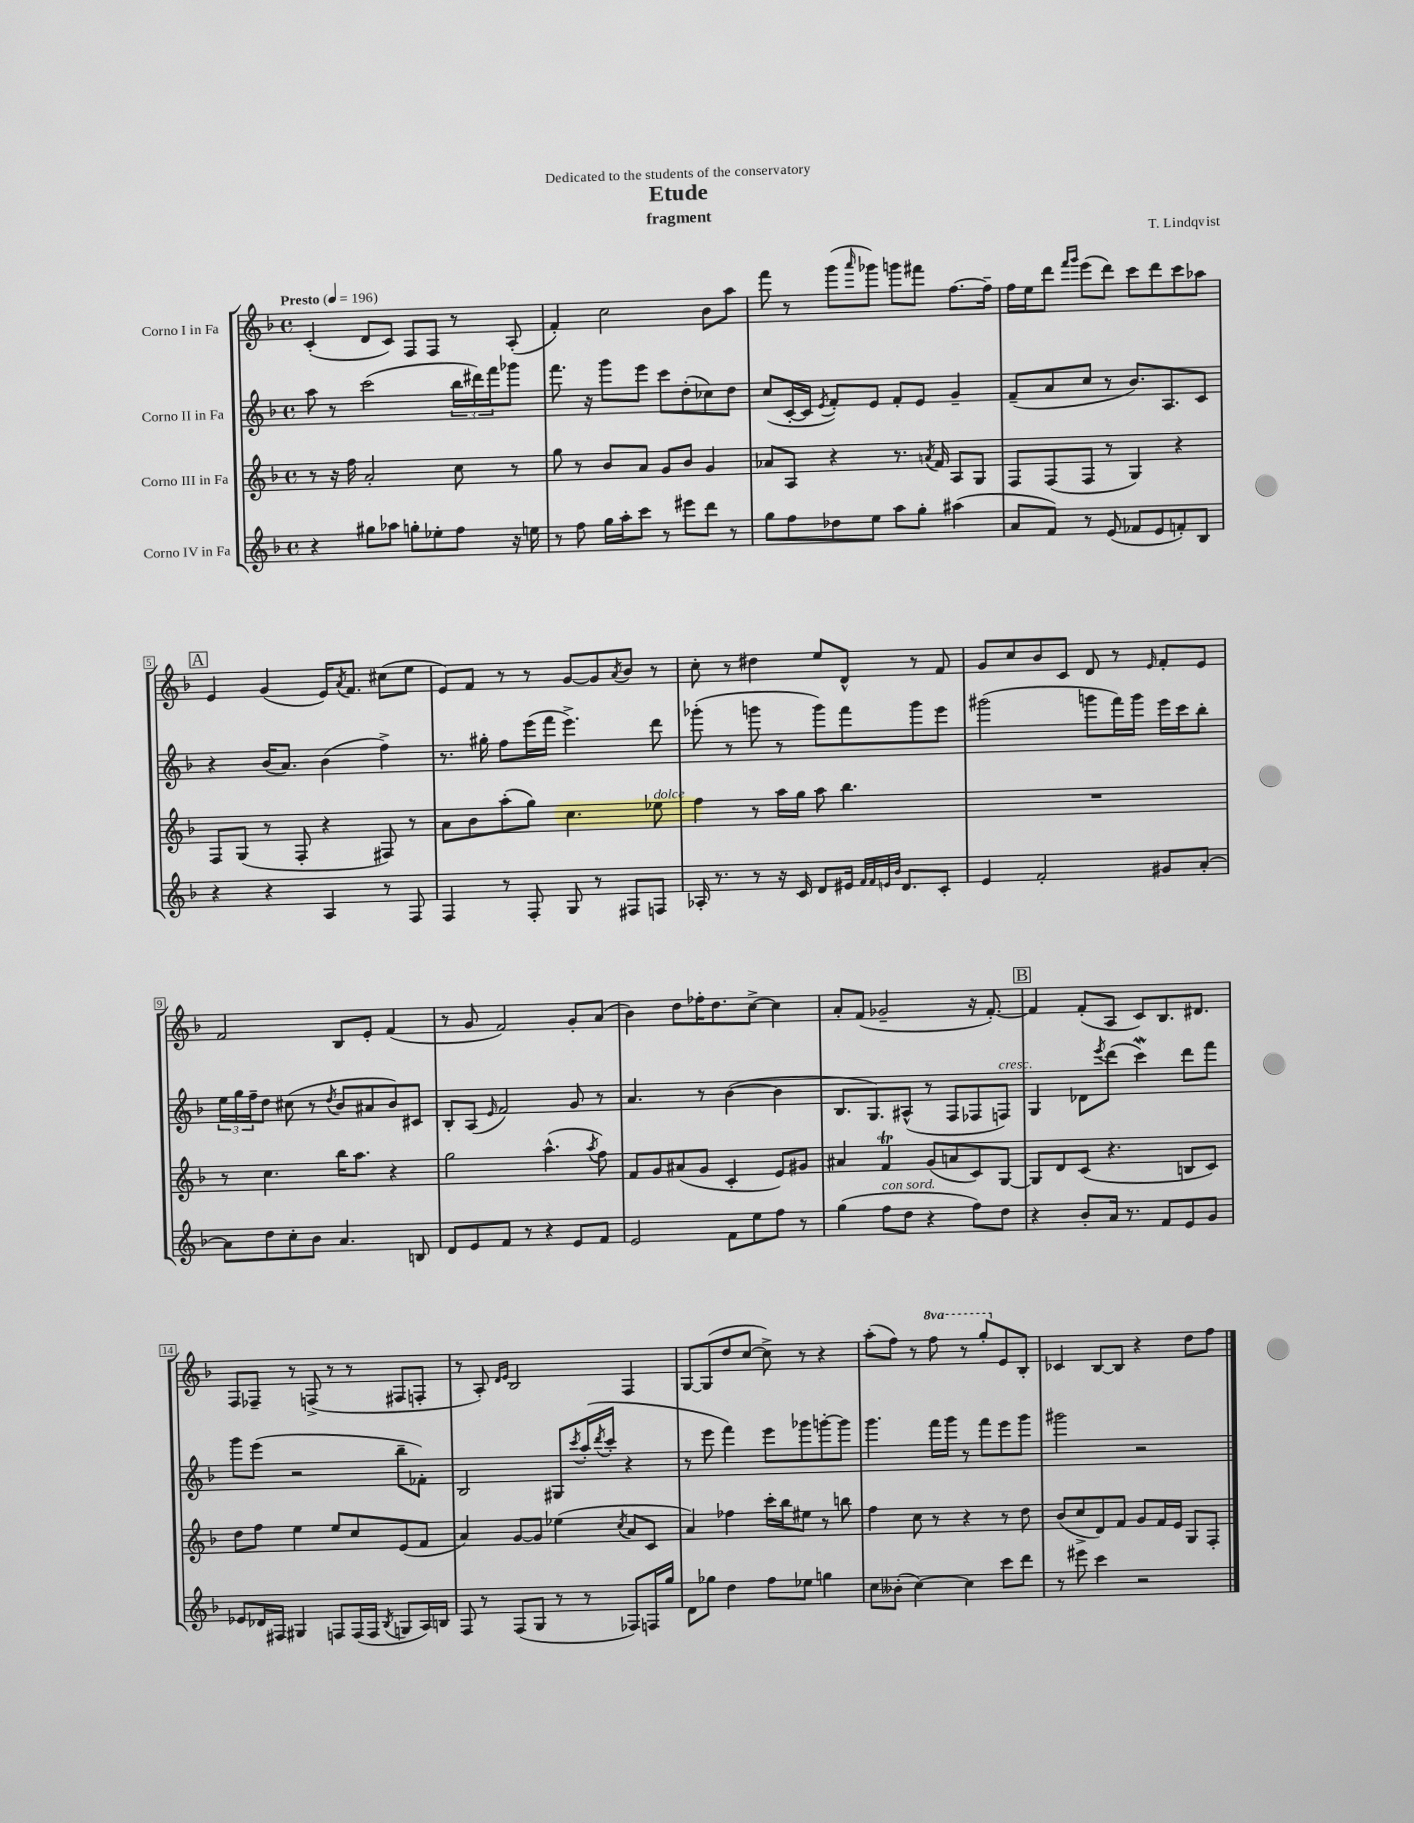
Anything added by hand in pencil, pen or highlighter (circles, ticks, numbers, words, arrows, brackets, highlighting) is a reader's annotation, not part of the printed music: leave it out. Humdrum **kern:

**kern	**kern	**kern	**kern
*part4	*part3	*part2	*part1
*staff4	*staff3	*staff2	*staff1
*I"Corno IV in Fa	*I"Corno III in Fa	*I"Corno II in Fa	*I"Corno I in Fa
*clefG2	*clefG2	*clefG2	*clefG2
*k[b-]	*k[b-]	*k[b-]	*k[b-]
*M4/4	*M4/4	*M4/4	*M4/4
*met(c)	*met(c)	*met(c)	*met(c)
*MM196	*MM196	*MM196	*MM196
=1	=1	=1	=1
!	!	!	!LO:TX:a:B:t=Presto
4r	8r	8aa\	(4c'/
.	16r	8r	.
.	16ff\	.	.
8gg#X\L	2a'/	(2ccc\	8d/L
8aa-X\J	.	.	8c/J)
8ggn'\L	.	.	8F/L
8ee-X'\	.	.	8F/J
8ff\J	8cc\	24bb-\LL	8r
.	.	24ddd#X\)	.
.	.	24fff\J	.
16r	8r	8ggg-X\J	(8A'/
16een\	.	.	.
=2	=2	=2	=2
8r	8gg\	8.fff\	4f'/)
8ff\	8r	.	.
.	.	16r	.
16gg\LL	8b-/L	8ggg\L	2cc\
16aa'\J	.	.	.
8ccc\J	8a/J	8eee\J	.
8r	8g/L	8ccc\L	.
8eee#X\L	8b-/J	(8dd'\	.
8ddd\J	4g/	8cc-X\)	8b-\L
8r	.	8dd\J	8aa\J
=3	=3	=3	=3
8gg\L	8a-X/L	(8cc/L	8fff\
8ff\	8A/J	[16c'/L	8r
.	.	16c/JJ]	.
.	.	8qe/	.
8dd-X\	4r	8f'/L)	(8ggg\L
.	.	.	16qqaaa/
8ee\J	.	8e/J	8ggg-X\J)
8aa\L	8.r	8f'/L	8gggn\L
8gg'\J	.	8e/J	8fff#X\J
.	8qan/	.	.
.	16f/	.	.
(4aa#X\	8A/L	4g~/	[8.ff\L
.	8G/J	.	.
.	.	.	16ff~\Jk]
=4	=4	=4	=4
8a/L	8F/L	(8f~/L	16ff\LL
.	.	.	16ee\J
8f/J)	(8F/	8a/	8ddd\J
.	.	.	16qqfff/LL
.	.	.	16qqggg/JJ
8r	8F/J	8cc/J	(8eee\L
(8e/	8r	8r	8ddd\J)
8f-X/L	4G/)	8.b-/L)	8ccc\L
8e/	.	.	8ddd\
.	.	8.A/	.
8fn'/)	4r	.	8ccc\
8B-/J	.	8c/J	8aa-X\J
!!LO:LB:g=z
!!LO:REH:place=s1:t=A
=5	=5	=5	=5
4r	8F/L	4r	4e/
.	(8G/J	.	.
4r	8r	(16b-/KL	(4g/
.	.	8.a/J)	.
.	8F'/	.	.
4A/	4r	(4b-\	16e/KL)
.	.	.	8qa/
.	.	.	8.f/J
8r	8F#X/)	4ff^\)	(8cc#X\L
8F/	8r	.	8ee\J
=6	=6	=6	=6
4F/	8a\L	8.r	8e/L)
.	8b-\	.	8f/J
.	.	16gg#X'\	.
8r	(8aa'\	8ff\L	8r
8F'/	8gg\J)	(16eee\L	8r
.	.	16fff\JJ	.
8G/	4.cc\	4.eee^\)	[8g/L
8r	.	.	8g/]
.	.	.	8qa/
8F#X/L	.	.	8b-/J
!	!LO:TX:a:i:t=dolce	!	!
8Fn/J	8ee-X\	8ddd\	8r
=7	=7	=7	=7
16A-X'/	4ff\	(8ggg-X'\	8cc'\
8.r	.	.	.
.	.	8r	8r
8r	8r	8gggn\	4dd#X\
16r	16aa\LL	8r	.
16c/	16gg\JJ	.	.
8d/L	8aa\	8ggg\L)	8ee/L
16e#X/Jk	4.bb-\	8fff\	8d^^/J
32qqf/LLL	.	.	.
32qqf/	.	.	.
32qqen/	.	.	.
32qqb-/JJJ	.	.	.
8.d/L	.	.	.
.	.	8ggg\	8r
8c'/J	.	8eee\J	8f/
=8	=8	=8	=8
4e/	1r	(2ggg#X\	8g/L
.	.	.	8cc/
2f'/	.	.	8b-/
.	.	.	8c/J
.	.	8gggn\L	8d/
.	.	16fff\L)	8r
.	.	16ggg\JJ	.
.	.	.	16qqe/
8g#X/L	.	16eee\LL	8f'/L
.	.	16ccc\J	.
[8a'/J	.	8bb-'\J	8e/J
!!LO:LB:g=z
=9	=9	=9	=9
8a\L]	8r	24ee\LL	2f/
.	.	24gg\	.
.	.	24ff~\J	.
8dd\	4.cc\	8dd\J	.
8cc'\	.	(8cc#X\	.
8b-\J	.	8r	.
.	.	8qdd/	.
4.a/	16bb-\KL	8b-/L	8B-/L
.	8.aa\J	.	.
.	.	8a#X/	8e'/J
.	4r	8b-/)	(4f/
8Bn/	.	8c#X/J	.
=10	=10	=10	=10
8d/L	2gg\	8B-'/L	8r
8e/	.	(8A/J	8g/
.	.	16qqe/	.
8f/J	.	2f/)	2f/)
8r	.	.	.
4r	(4.aa^^\	.	.
8e/L	.	8g/	8g'/L
.	8qaa/	.	.
8f/J	8ff\)	8r	(8a/J
=11	=11	=11	=11
2e/	8f/L	4.a/	4b-\)
.	8g/	.	.
.	(8a#X/	.	8dd\L
.	8g/J	8r	16ff-X'\K
.	.	.	8.dd\
8f\L	4c'/	([4b-\	.
8ee\	.	.	[8cc^\J
8ff\J	8e/L)	4b-\]	4cc\]
8r	8g#X/J	.	.
=12	=12	=12	=12
(4gg\	4a#X/	8.B-/L	8a'/L
.	.	.	(8f/J
.	.	8.G/)	.
!LO:TX:a:i:t=con sord.	!	!	!
8ff\L	4fT/	.	2g-X~/
8dd\J	.	(8A#X^^/J	.
4r	(8g/L	8r	.
.	8an/	8F/L	.
8ff\L)	8c/)	8F-X/	16r
.	.	.	[8.f'/)
!	!	!LO:TX:a:i:t=cresc.	!
8dd\J	[8G/J	8Fn/J)	.
!!LO:REH:place=s1:t=B
=13	=13	=13	=13
4r	8G/L]	4G/	4f/]
.	8d/	.	.
8b-'/L	(8c/J	8d-X\L	(8f'/L
.	.	8qeee/	.
16a/Jk	4.r	(8ddd\J	8A/J
8.r	.	.	.
.	.	4cccW\)	8c/L)
8f/L	.	.	8.B-/
8e/	8Bn/L	8ddd\L	.
.	.	.	8.d#X/J
8g/J	8c/J)	8fff\J	.
!!LO:LB:g=z
=14	=14	=14	=14
8e-X/L	8dd\L	8ggg\L	8F/L
16d-X/L	8ff\J	(8eee\J	8F-X~/J
16F#X/JJ	.	.	.
4G#X/	4ee\	2r	8r
.	.	.	(8Fn^/
8Fn/L	8ee/L	.	8r
(16F/L	8cc/	.	8r
16F/JJ	.	.	.
8qB-/	.	.	.
8Gn/L	(8e/	8bb-~\L	8F#X/L
16A/L)	8f/J	8f-X'\J)	8Fn'/J
16Bn/JJ	.	.	.
=15	=15	=15	=15
8F/	4a/)	2B-/	8r
8r	.	.	8A'/)
.	.	.	16qqd/LL
.	.	.	16qqe/JJ
(8F/L	[8g/L	.	2B-/
8G/J	8g/J]	.	.
8r	(4ee-X\	8G#X/L	.
.	.	8qccc/	.
8r	.	(16aa'/L	.
.	.	8qddd/	.
.	.	16ccc'/JJ	.
.	8qcc/	.	.
8F-X/L)	8a/L	4r	4F/
16Fn/L	8c/J	.	.
16gg/JJ	.	.	.
=16	=16	=16	=16
8d\L	4a/)	8r	[8G/L
8gg-X\J	.	8eee\	(8G/]
4dd\	4ff-X\	4fff\)	8dd/
.	.	.	[8cc/J
8ff\L	16ccc'\LL	8eee\L	8cc^\])
.	16bb-\J	.	.
8ee-X\J	8ee#X\J	8ggg-X\	8r
4ggn\	8r	[8gggn'\	4r
.	8bbn\	8ggg\J]	.
=17	=17	=17	=17
8cc\L	4ff\	4.ggg\	(8aa'\L
(8b--X'\J	.	.	8ff\J)
[4cc\)	8cc\	.	8r
*	*	*	*8va
.	8r	16fff\LL	8fff\
.	.	16ggg\JJ	.
4cc\]	4r	8r	8r
.	.	8fff\L	8ggg'/L
*	*	*	*X8va
8ccc\L	8r	8eee\	8e/
8ddd\J	8dd\	8ggg\J	8B-'/J
=18	=18	=18	=18
8r	(8b-/L	2ggg#X\	4c-X/
8eee#X\	8cc^/	.	.
4ccc\	8d/)	.	[8B-/L
.	8f/J	.	8B-/J]
2r	8g/L	2r	4r
.	16f/L	.	.
.	16e/JJ	.	.
.	8G/L	.	8dd\L
.	8F'/J	.	8ff\J
==	==	==	==
*-	*-	*-	*-
